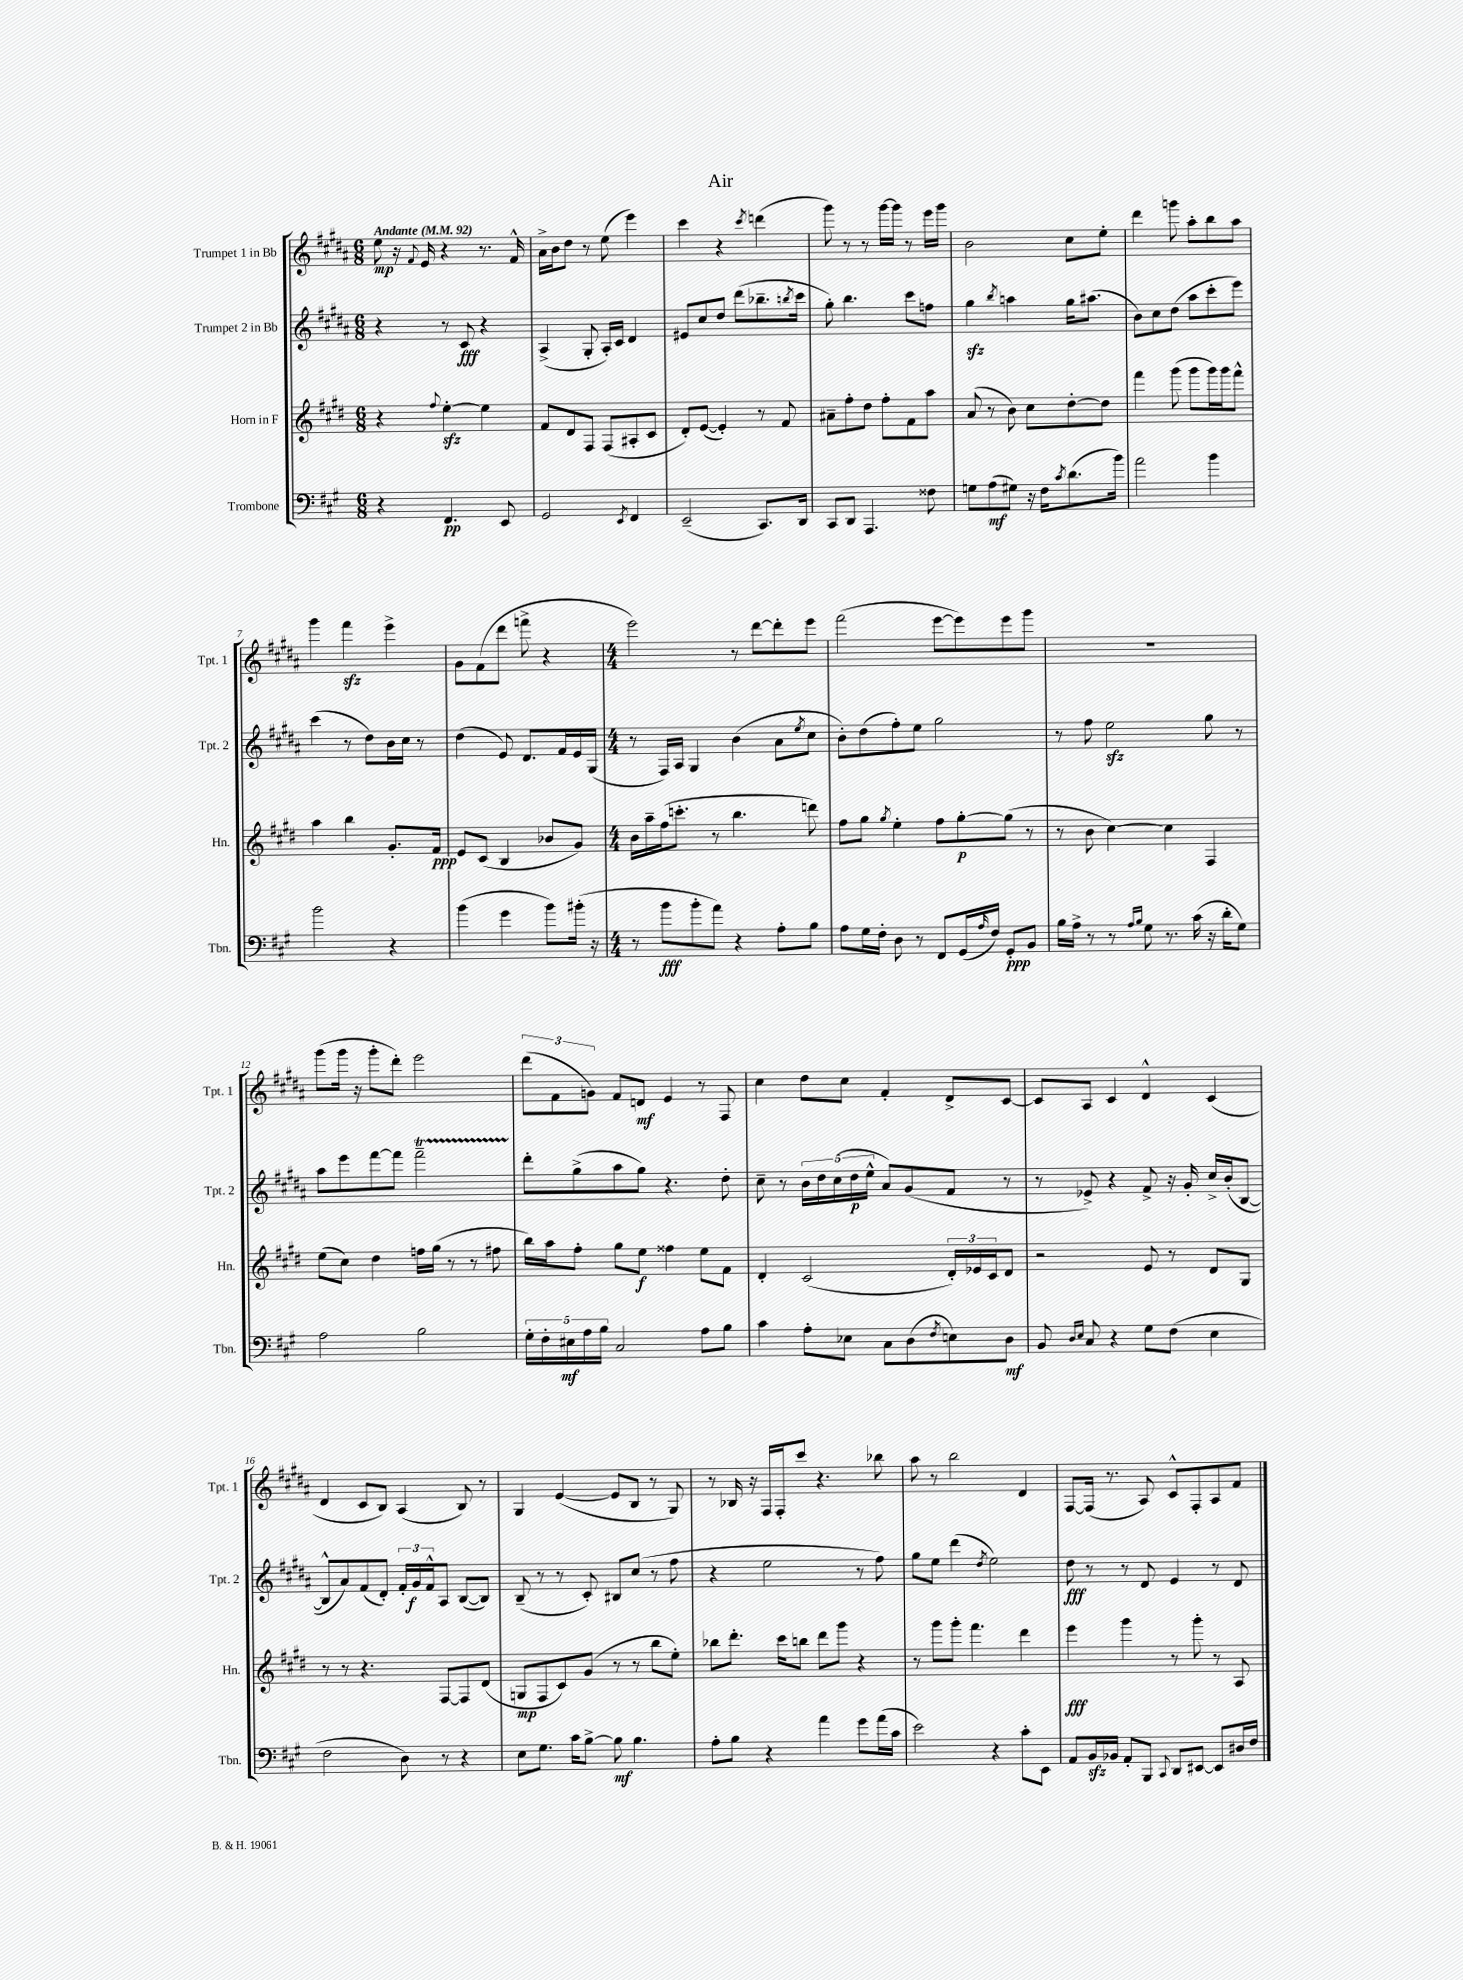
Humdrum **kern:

**kern	**dynam	**kern	**dynam	**kern	**dynam	**kern	**dynam
*part4	*part4	*part3	*part3	*part2	*part2	*part1	*part1
*staff4	*staff4	*staff3	*staff3	*staff2	*staff2	*staff1	*staff1
*I"Trombone	*	*I"Horn in F	*	*I"Trumpet 2 in Bb	*	*I"Trumpet 1 in Bb	*
*I'Tbn.	*	*I'Hn.	*	*I'Tpt. 2	*	*I'Tpt. 1	*
*clefF4	*	*clefG2	*	*clefG2	*	*clefG2	*
*k[f#c#g#]	*	*k[f#c#g#d#]	*	*k[f#c#g#d#a#]	*	*k[f#c#g#d#a#]	*
*M6/8	*	*M6/8	*	*M6/8	*	*M6/8	*
*MM92	*	*MM92	*	*MM92	*	*MM92	*
=1	=1	=1	=1	=1	=1	=1	=1
!	!	!	!	!	!	!LO:TX:a:B:t=Andante	!
4r	.	4r	.	4r	.	8ee\	mp
.	.	.	.	.	.	16r	.
.	.	.	.	.	.	8qqf#/	.
.	.	.	.	.	.	16e/	.
.	.	8qqff#/	.	.	.	.	.
4.FF#/	pp	[4eezz'\	.	8r	.	4r	.
.	.	.	.	8c#/	fff	.	.
.	.	4ee\]	.	4r	.	8.r	.
8EE/	.	.	.	.	.	.	.
.	.	.	.	.	.	16f#^^/	.
=2	=2	=2	=2	=2	=2	=2	=2
2GG#/	.	8f#/L	.	(4A#^/	.	16a#^\LL	.
.	.	.	.	.	.	16b\J	.
.	.	8d#/	.	.	.	8dd#\J	.
.	.	8F#/J	.	8G#'/	.	8r	.
.	.	(8F#/L	.	16A#'/LL)	.	(8ee\	.
.	.	.	.	16c#/JJ	.	.	.
8qEE/	.	.	.	.	.	.	.
4FF#/	.	8A#X'/	.	4d#/	.	4eee\)	.
.	.	8c#/J	.	.	.	.	.
=3	=3	=3	=3	=3	=3	=3	=3
(2EE~/	.	8d#'/L)	.	8e#X/L	.	4ccc#\	.
.	.	([8e/J	.	8cc#/	.	.	.
.	.	4e'/])	.	8dd#/J	.	4r	.
.	.	.	.	(8ddd#\L	.	.	.
.	.	.	.	.	.	8qccc#/	.
8.CC#/L)	.	8r	.	8.bb-X~\	.	(4dddn\	.
.	.	8f#/	.	.	.	.	.
.	.	.	.	8qbbn/	.	.	.
16DD/Jk	.	.	.	16ccc#\Jk	.	.	.
=4	=4	=4	=4	=4	=4	=4	=4
8CC#/L	.	8a#X~\L	.	8gg#'\)	.	8ggg#\)	.
8DD/J	.	8ff#'\	.	4.bb\	.	8r	.
4.AAA/	.	8dd#\J	.	.	.	8r	.
.	.	8ff#'\L	.	.	.	[16ggg#\LL	.
.	.	.	.	.	.	16ggg#\JJ]	.
.	.	8f#\	.	8ccc#\L	.	8r	.
8F##X\	.	8aa\J	.	8ffn\J	.	16eee\LL	.
.	.	.	.	.	.	16ggg#\JJ	.
=5	=5	=5	=5	=5	=5	=5	=5
8Gn\L	.	(8a/	.	4gg#zz\	.	2b\	.
(8A\	mf	8r	.	.	.	.	.
.	.	.	.	8qbb/	.	.	.
8G#X\J)	.	8b\)	.	4aan\	.	.	.
16r	.	8cc#\L	.	.	.	.	.
16F#\KL	.	.	.	.	.	.	.
8qc#/	.	.	.	.	.	.	.
(8.d\	.	[8dd#'\	.	16gg#\KL	.	8cc#\L	.
.	.	.	.	(8.aa#X\J	.	.	.
.	.	8dd#\J]	.	.	.	8ee'\J	.
16b\Jk)	.	.	.	.	.	.	.
=6	=6	=6	=6	=6	=6	=6	=6
2a\	.	4fff#\	.	8b\L)	.	4ddd#\	.
.	.	.	.	8cc#\	.	.	.
.	.	(8ggg#\	.	(8dd#\J	.	8gggn\	.
.	.	8ggg#\L	.	8aa#\L	.	8aa#'\L	.
4b\	.	16ggg#\L)	.	8ccc#'\	.	8bb\	.
.	.	16ggg#\J	.	.	.	.	.
.	.	8fff#^^\J	.	8eee\J)	.	8aa#\J	.
!!LO:LB:g=z
=7	=7	=7	=7	=7	=7	=7	=7
2b\	.	4aa\	.	(4ccc#\	.	4ggg#\	.
.	.	4bb\	.	8r	.	4fff#zz\	.
.	.	.	.	8dd#\L)	.	.	.
4r	.	8.g#'/L	.	16b\L	.	4eee^\	.
.	.	.	.	16cc#\JJ	.	.	.
.	.	.	.	8r	.	.	.
.	.	16f#/Jk	ppp	.	.	.	.
=8	=8	=8	=8	=8	=8	=8	=8
(4b\	.	8e/L	.	(4dd#\	.	8g#\L	.
.	.	(8c#/J	.	.	.	(8f#\	.
4g#\	.	4B/	.	8e/)	.	8ddd#\J	.
.	.	.	.	8.d#/L	.	8fffn^\	.
8b\L)	.	8b-X/L	.	.	.	4r	.
.	.	.	.	16f#/L	.	.	.
(16b#X'\Jk	.	8g#/J)	.	16e/	.	.	.
16r	.	.	.	(16G#/JJ	.	.	.
=9	=9	=9	=9	=9	=9	=9	=9
*M4/4	*	*M4/4	*	*M4/4	*	*M4/4	*
8r	.	16b\LL	.	8r	.	2eee\)	.
.	.	16aa~\	.	.	.	.	.
8b\L	fff	(16ff#\J	.	16F#/LL)	.	.	.
.	.	8.cccn'\J	.	16A#/JJ	.	.	.
8b'\	.	.	.	4G#/	.	.	.
8a\J)	.	8r	.	.	.	.	.
4r	.	4.bb\	.	(4b\	.	8r	.
.	.	.	.	.	.	[8ddd#\L	.
8A'\L	.	.	.	8a#\L	.	8ddd#'\]	.
.	.	.	.	8qee/	.	.	.
8B\J	.	8dddn\)	.	8cc#\J	.	8eee\J	.
=10	=10	=10	=10	=10	=10	=10	=10
8A\L	.	8ff#\L	.	8b'\L)	.	(2fff#\	.
16G#\L	.	8gg#\J	.	(8dd#\	.	.	.
16F#'\JJ	.	.	.	.	.	.	.
.	.	8qgg#/	.	.	.	.	.
8D\	.	4ee'\	.	8ff#'\)	.	.	.
8r	.	.	.	8ee\J	.	.	.
8FF#/L	.	8ff#\L	.	2gg#\	.	[8eee\L	.
(16GG#/L	.	[8gg#'\	p	.	.	8eee\])	.
16qqA/	.	.	.	.	.	.	.
16F#/JJ)	.	.	.	.	.	.	.
8GG#'/L	ppp	(8gg#\J]	.	.	.	8eee\	.
8BB/J	.	8r	.	.	.	8ggg#\J	.
=11	=11	=11	=11	=11	=11	=11	=11
16B\LL	.	8r	.	8r	.	1r	.
16A^\JJ	.	.	.	.	.	.	.
8r	.	8b\	.	8ff#\	.	.	.
8r	.	[4cc#\)	.	2eezz\	.	.	.
16qqA/LL	.	.	.	.	.	.	.
16qqB/JJ	.	.	.	.	.	.	.
8G#\	.	.	.	.	.	.	.
8.r	.	4cc#\]	.	.	.	.	.
(16c#\	.	.	.	.	.	.	.
16r	.	4F#/	.	8gg#\	.	.	.
16d'\KL	.	.	.	.	.	.	.
8G#\J)	.	.	.	8r	.	.	.
!!LO:LB:g=z
=12	=12	=12	=12	=12	=12	=12	=12
2A\	.	(8ee\L	.	8aa#\L	.	(8ggg#\L	.
.	.	8cc#\J)	.	8eee\	.	16ggg#\Jk	.
.	.	.	.	.	.	16r	.
.	.	4dd#\	.	[8fff#\	.	8ggg#'\L	.
.	.	.	.	8fff#\J]	.	8ddd#'\J)	.
2B\	.	16ffn\LL	.	2fff#T~\	.	2eee\	.
.	.	(16gg#\JJ	.	.	.	.	.
.	.	8r	.	.	.	.	.
.	.	8r	.	.	.	.	.
.	.	8ff#X\	.	.	.	.	.
=13	=13	=13	=13	=13	=13	=13	=13
20G#'\LL	.	16bb\LL)	.	8ddd#'\L	.	(12ddd#\L	.
20F#'\	.	.	.	.	.	.	.
.	.	16aa\J	.	.	.	.	.
.	.	.	.	.	.	12f#\	.
20E#X\	mf	.	.	.	.	.	.
.	.	8ff#'\J	.	(8gg#^\	.	.	.
20A\	.	.	.	.	.	.	.
.	.	.	.	.	.	12gn\J)	.
20B\JJ	.	.	.	.	.	.	.
2C#/	.	8gg#\L	.	8aa#\	.	8f#/L	.
.	.	8ee\J	f	8gg#\J)	.	8dn/J	mf
.	.	4ff##X\	.	4.r	.	4e/	.
8A\L	.	8ee\L	.	.	.	8r	.
8B\J	.	8f#\J	.	8dd#'\	.	8F#/	.
=14	=14	=14	=14	=14	=14	=14	=14
4c#\	.	4d#'/	.	8cc#~\	.	4cc#\	.
.	.	.	.	8r	.	.	.
8A'\L	.	(2c#/	.	20b\LL	.	8dd#\L	.
.	.	.	.	20dd#\	.	.	.
.	.	.	.	(20cc#\	.	.	.
8E-X\J	.	.	.	.	.	8cc#\J	.
.	.	.	.	20dd#\	p	.	.
.	.	.	.	20ee^^\JJ	.	.	.
8C#\L	.	.	.	8a#/L)	.	4f#'/	.
(8D\	.	.	.	(8g#/	.	.	.
8qF#/	.	.	.	.	.	.	.
8En\)	.	24d#'/LL)	.	8f#/J	.	8d#^/L	.
.	.	24e-X/	.	.	.	.	.
.	.	24c#/J	.	.	.	.	.
8D\J	mf	8d#/J	.	8r	.	[8c#/J	.
=15	=15	=15	=15	=15	=15	=15	=15
8BB/	.	2r	.	8r	.	8c#/L]	.
16qqD/LL	.	.	.	.	.	.	.
16qqE/JJ	.	.	.	.	.	.	.
8C#/	.	.	.	8e-X^/)	.	8A#/J	.
4r	.	.	.	4r	.	4c#/	.
8G#\L	.	8e/	.	8f#^/	.	4d#^^/	.
(8F#\J	.	8r	.	16r	.	.	.
.	.	.	.	16g#'/	.	.	.
4E\	.	8d#/L	.	16cc#^/LL	.	(4c#/	.
.	.	.	.	(16b'/J	.	.	.
.	.	8G#/J	.	[8B/J	.	.	.
!!LO:LB:g=z
=16	=16	=16	=16	=16	=16	=16	=16
2F#\	.	8r	.	8B^^/L]	.	4d#/	.
.	.	8r	.	8a#/)	.	.	.
.	.	4.r	.	(8f#/	.	8c#/L	.
.	.	.	.	8d#'/J)	.	8B/J)	.
8D\)	.	.	.	24f#'/LL	.	(4A#/	.
.	.	.	.	24g#/	f	.	.
.	.	.	.	24f#^^/J	.	.	.
8r	.	[8F#/L	.	8A#/J	.	.	.
4r	.	8F#/]	.	([8B/L	.	8B/)	.
.	.	(8d#/J	.	8B/J])	.	8r	.
=17	=17	=17	=17	=17	=17	=17	=17
8E\L	.	8Gn/L	mp	(8B~/	.	4G#/	.
8.G#\J	.	8F#/	.	8r	.	.	.
.	.	8c#/)	.	8r	.	([4e/	.
16c#\KL	.	.	.	.	.	.	.
[8B^\J	.	(8g#/J	.	8c#'/)	.	.	.
8B\]	mf	8r	.	8B#X/L	.	8e/L]	.
4.B\	.	8r	.	(8cc#/J	.	8B/J	.
.	.	8bb\L	.	8r	.	8r	.
.	.	8ee'\J)	.	8ff#\	.	8G#/)	.
=18	=18	=18	=18	=18	=18	=18	=18
8A'\L	.	8bb-X\L	.	4r	.	8r	.
8B\J	.	8.ddd#'\J	.	.	.	16B-X/	.
.	.	.	.	.	.	16r	.
4r	.	.	.	2ee\	.	16F#/LL	.
.	.	16ccc#\KL	.	.	.	16F#'/J	.
.	.	8bbn\J	.	.	.	8ccc#/J	.
4a\	.	8ddd#\L	.	.	.	4.r	.
.	.	8ggg#\J	.	.	.	.	.
8g#\L	.	4r	.	8r	.	.	.
(16a\L	.	.	.	8ff#\)	.	8bb-X\	.
16c#\JJ	.	.	.	.	.	.	.
=19	=19	=19	=19	=19	=19	=19	=19
2e\)	.	8r	.	8gg#\L	.	8aa#\	.
.	.	8ggg#\L	.	8ee\J	.	8r	.
.	.	8ggg#'\J	.	(4ddd#\	.	2bb\	.
.	.	4.fff#\	.	.	.	.	.
.	.	.	.	8qdd#/	.	.	.
4r	.	.	.	2ee\)	.	.	.
8c#'\L	.	4ddd#\	.	.	.	4d#/	.
8EE\J	.	.	.	.	.	.	.
=20	=20	=20	=20	=20	=20	=20	=20
8AA/L	.	4eee\	fff	8dd#\	fff	[8F#/L	.
16BBzz/L	.	.	.	8r	.	(16F#/Jk]	.
16BB-X/JJ	.	.	.	.	.	8.r	.
8AA'/L	.	4ggg#\	.	8r	.	.	.
8BBB/J	.	.	.	8d#/	.	8A#/)	.
8qqCC#/	.	.	.	.	.	.	.
8DD/L	.	8r	.	4e/	.	8c#^^/L	.
[8EE#X/J	.	8ggg#'\	.	.	.	8F#'/	.
8EE#/L]	.	8r	.	8r	.	8A#/	.
16D#X/L	.	8A/	.	8d#/	.	8f#/J	.
16F#/JJ	.	.	.	.	.	.	.
==	==	==	==	==	==	==	==
*-	*-	*-	*-	*-	*-	*-	*-
